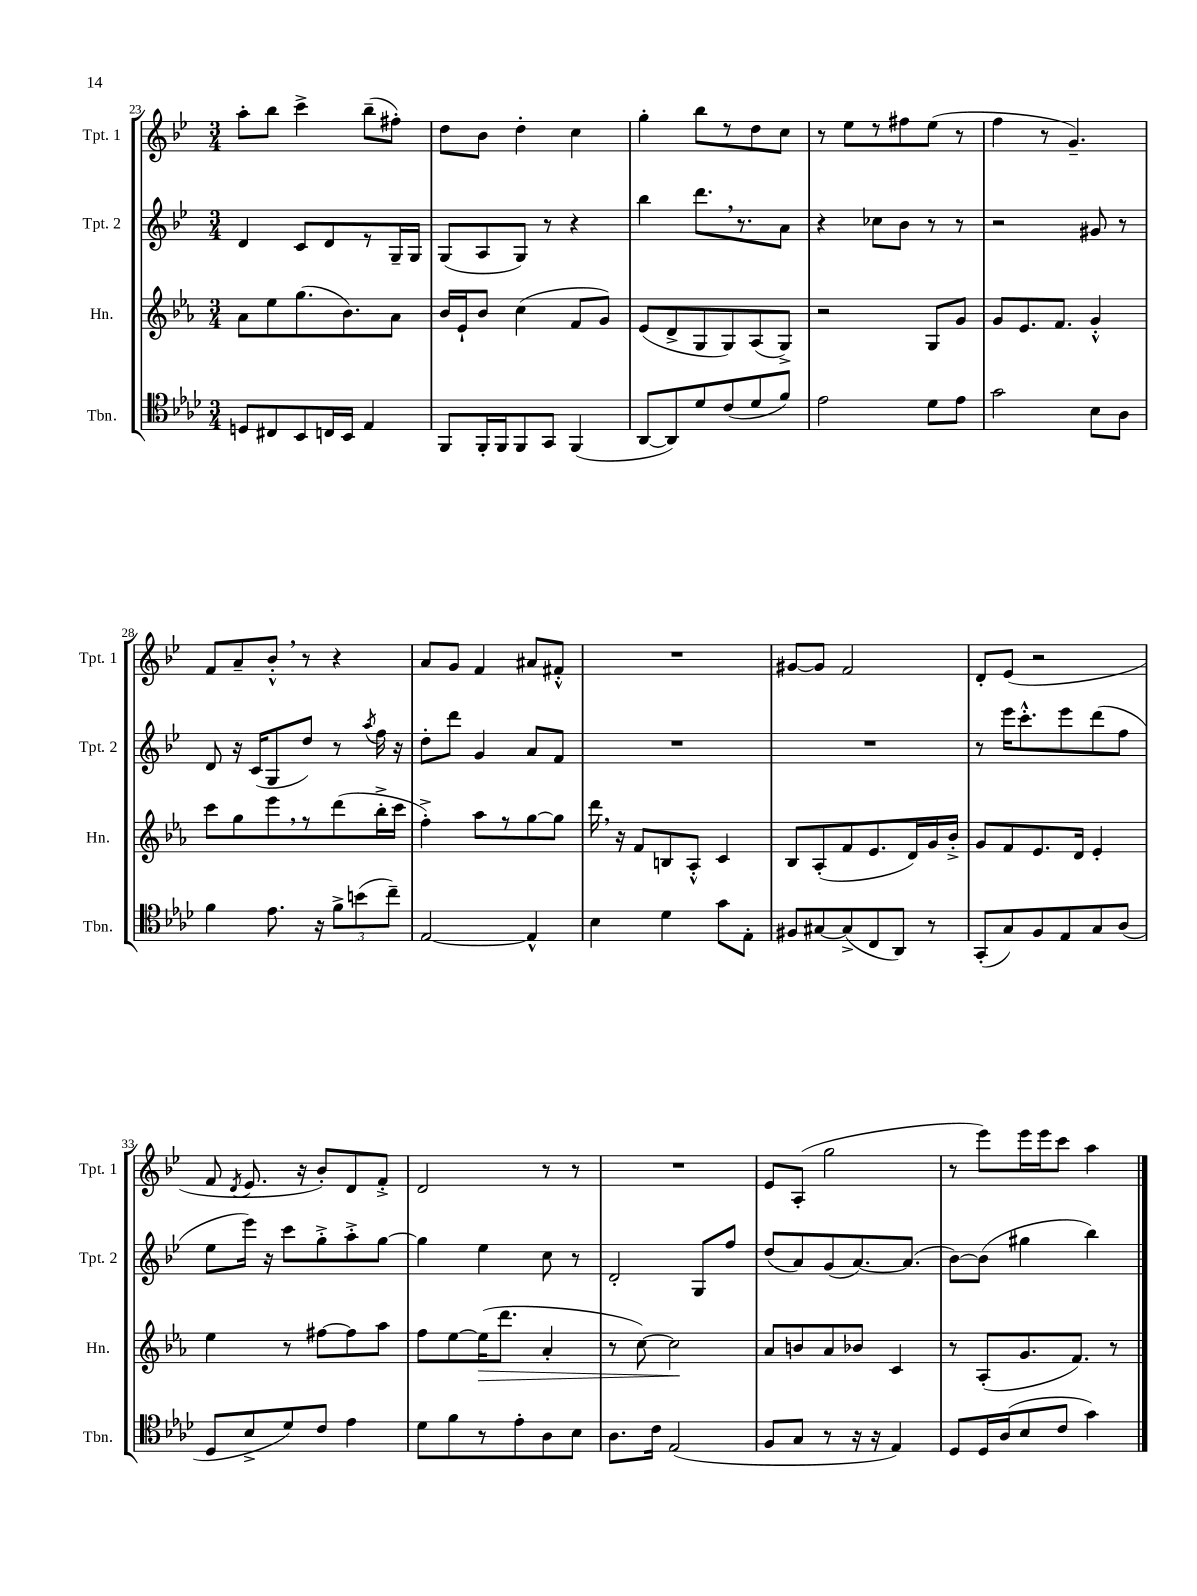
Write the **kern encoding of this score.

**kern	**kern	**kern	**kern
*staff4	*staff3	*staff2	*staff1
*clefC4	*clefG2	*clefG2	*clefG2
*k[b-e-a-d-]	*k[b-e-a-]	*k[b-e-]	*k[b-e-]
*M3/4	*M3/4	*M3/4	*M3/4
8D	8a-	4d	8aa'
8C#	8ee-	.	8bb-
8BB-	(8.gg	8c	4ccc^
16C	.	8d	.
16BB-	8.b-)	.	.
4E-	.	8r	(8bb-~
.	8a-	16G~	8ff#')
.	.	16G	.
=	=	=	=
8FF	16b-	(8G	8dd
.	16e-`	.	.
16FF'	8b-	8A	8b-
16FF	.	.	.
8FF	(4cc	8G)	4dd'
8GG	.	8r	.
(4FF	8f	4r	4cc
.	8g)	.	.
=	=	=	=
[8AA-	(8e-	4bb-	4gg'
8AA-])	8d^	.	.
8d-	8G	8.ddd	8bb-
(8c	8G)	.	8r
.	.	8.r	.
8d-	(8A-	.	8dd
8f)	8G^)	8a	8cc
=	=	=	=
2e-	2r	4r	8r
.	.	.	8ee-
.	.	8cc-	8r
.	.	8b-	8ff#
8d-	8G	8r	(8ee-
8e-	8g	8r	8r
=	=	=	=
2g	8g	2r	4ff
.	8.e-	.	.
.	.	.	8r
.	8.f	.	.
.	.	.	4.g~)
8B-	4g'^^	8g#	.
8A-	.	8r	.
=	=	=	=
4f	8ccc	8d	8f
.	8gg	16r	8a~
.	.	(16c	.
8.e-	8eee-	8G	8b-'^^
.	8r	8dd)	8r
16r	.	.	.
12f^	(8ddd	8r	4r
(12b	.	.	.
.	.	8qaa	.
.	16bb-'^	16ff	.
12cc~)	.	.	.
.	16ccc	16r	.
=	=	=	=
[2E-	4ff'^)	8dd'	8a
.	.	8ddd	8g
.	8aa-	4g	4f
.	8r	.	.
4E-^^]	[8gg	8a	8a#
.	8gg]	8f	8f#'^^
=	=	=	=
4B-	16ddd	2.r	2.r
.	16r	.	.
.	8f	.	.
4d-	8B	.	.
.	8A-'^^	.	.
8g	4c	.	.
8E-'	.	.	.
=	=	=	=
8F#	8B-	2.r	[8g#
[8G#	(8A-'	.	8g#]
(8G#^]	8f	.	2f
8C	8.e-	.	.
8AA-)	.	.	.
.	16d)	.	.
8r	16g	.	.
.	16b-'^	.	.
=	=	=	=
(8GG'	8g	8r	8d'
8G)	8f	16eee-	(8e-
.	.	8.ccc'^^	.
8F	8.e-	.	2r
8E-	.	8eee-	.
.	16d	.	.
8G	4e-'	(8ddd	.
(8A-	.	8ff	.
=	=	=	=
8D-	4ee-	8ee-	8f
.	.	.	8qd
8B-^	.	16eee-)	8.e-
.	.	16r	.
8d-)	8r	8ccc	.
.	.	.	16r
8c	[8ff#	8gg'^	8b-')
4e-	8ff#]	8aa'^	8d
.	8aa-	[8gg	8f'^
=	=	=	=
8d-	8ff	4gg]	2d
8f	[8ee-	.	.
8r	(16ee-]	4ee-	.
.	8.ddd	.	.
8e-'	.	.	.
8A-	4a-'	8cc	8r
8B-	.	8r	8r
=	=	=	=
8.A-	8r	2d'	2.r
.	[8cc)	.	.
16c	.	.	.
(2E-	2cc]	.	.
.	.	8G	.
.	.	8ff	.
=	=	=	=
8F	8a-	(8dd	8e-
8G	8b	8a)	(8A'
8r	8a-	(8g	2gg
16r	8b-	[8.a)	.
16r	.	.	.
4E-)	4c	.	.
.	.	(8.a]	.
=	=	=	=
8D-	8r	[8b-)	8r
16D-	(8A-'	(8b-]	8eee-)
(16A-	.	.	.
8B-	8.g	4gg#	16eee-
.	.	.	16eee-
8c	.	.	8ccc
.	8.f)	.	.
4g)	.	4bb-)	4aa
.	8r	.	.
==	==	==	==
*-	*-	*-	*-
